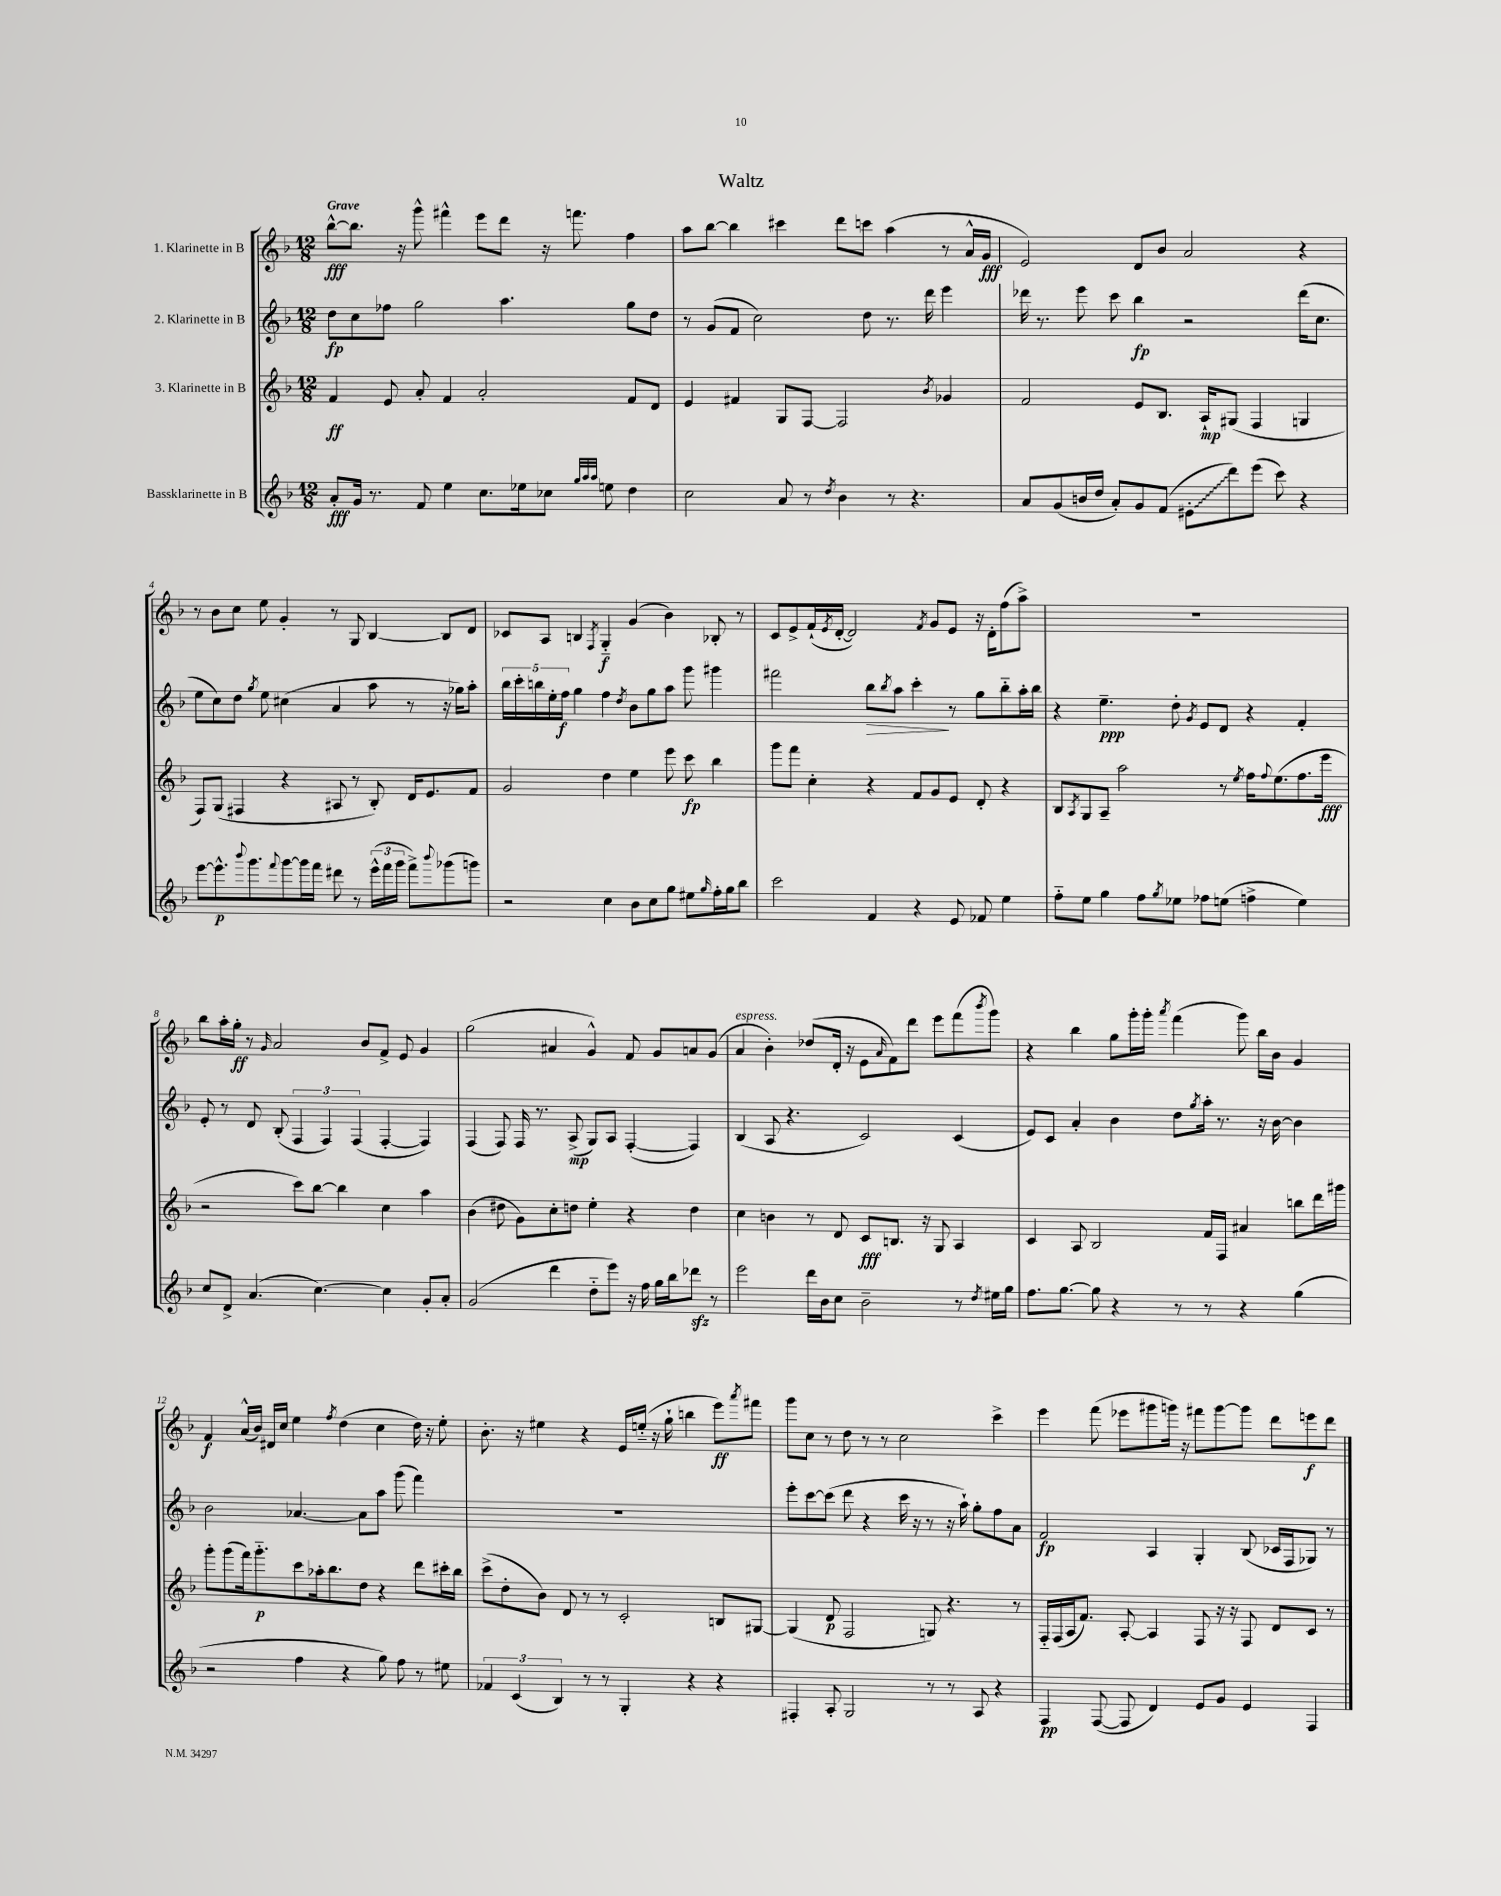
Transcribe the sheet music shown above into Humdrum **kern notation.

**kern	**kern	**kern	**kern
*staff4	*staff3	*staff2	*staff1
*clefG2	*clefG2	*clefG2	*clefG2
*k[b-]	*k[b-]	*k[b-]	*k[b-]
*M12/8	*M12/8	*M12/8	*M12/8
8a'/L	4f/	8dd\L	[8bb-^^\L
16g/Jk	.	8cc\	8.bb-\]J
8.r	.	.	.
.	8e/	8ff-\J	.
.	.	.	16r
8f/	8a'/	2gg\	8ggg^^\
4ee\	4f/	.	4fff#^^\
8.cc\L	2a'/	.	8eee\L
.	.	4.aa\	8ddd\J
16ee-\k	.	.	.
8cc-\J	.	.	16r
.	.	.	8.fff\
32qqgg/LLL	.	.	.
32qqaa/	.	.	.
32qqaa/JJJ	.	.	.
8ee\	.	.	.
4dd\	8f/L	8gg\L	4ff\
.	8d/J	8dd\J	.
=	=	=	=
2cc\	4e/	8r	8aa\L
.	.	(8g/L	[8bb-\J
.	4f#/	8f/J	4bb-\]
.	.	2cc\)	.
8a/	8G/L	.	4ccc#\
8r	[8F/J	.	.
8qdd/	.	.	.
4b-\	2F/]	.	8ddd\L
.	.	8dd\	8ccc\J
8r	.	8.r	(4aa\
4.r	.	.	.
.	.	16ddd\	.
.	8qb-/	.	.
.	4g-/	4eee\	8r
.	.	.	16a^^/LL
.	.	.	16g/JJ
=	=	=	=
8a/L	2f/	16ddd-\	2e/)
.	.	8.r	.
(8g/	.	.	.
16b/L	.	8eee\	.
16dd/JJ	.	.	.
8a'/L)	.	8ccc\	.
8g/	8e/L	4bb-\	8d/L
(8f/J	8.B-/J	.	8b-/J
8e#'\L	.	2r	2a/
.	16A`/LK	.	.
8ddd\)	(8G#/J	.	.
(8eee\J	4F/	.	.
8ccc\)	.	.	.
4r	4G/	(16ddd-\LK	4r
.	.	8.cc\J	.
=	=	=	=
[8eee\L	8F/L)	8ee\L	8r
8.eee^^\]	(8G/J	8cc\)	8b-\L
.	4F#/	8dd\J	8cc\J
8qqbbb-/	.	.	.
8.ggg\	.	.	.
.	.	8qgg/	.
.	.	8ee\	8ee\
8qqfff/	.	.	.
[8ggg\	4r	(4cc#\	4g'/
16ggg\]L	.	.	.
16fff\JJ	.	.	.
8ddd#\	8A#/	4a/	8r
8r	8r	.	8G/
(24eee^^\LL	8B-'/)	8aa\	[4B-/
24fff\	.	.	.
24ggg\JJ	.	.	.
8fff^\L)	16d/LK	8r	.
.	8.e/	.	.
8qqbbb-/	.	.	.
(8ggg-\	.	16r	8B-/]L
.	.	16gg-\LK)	.
8ggg\J)	8f/J	8aa'\J	8d/J
=	=	=	=
2r	2g/	20bb-\LL	8c-/L
.	.	20ccc'\	.
.	.	20bb\	.
.	.	.	8A/J
.	.	20ee'\	.
.	.	20ff\JJ	.
.	.	4gg\	4B/
.	.	.	8qF/
4cc\	4dd\	4ff\	4G'~/
.	.	8qdd/	.
8b-\L	4ee\	8b-\L	(4g/
8cc\	.	8gg\	.
8gg\J	8eee\	8aa\J	4b-\)
8ee#\L	8ccc\	8ggg\	.
16qqgg/	.	.	.
16ff'\L	4bb-\	4ggg#\	8B-'/
16gg\J	.	.	.
8bb-\J	.	.	8r
=	=	=	=
2ccc\	8ggg\L	2fff#\	8c/L
.	8fff\J	.	8e^/
.	4cc'\	.	(16f`/L
.	.	.	8qe/
.	.	.	[16d'/JJ
.	.	.	2d/])
4f/	4r	8bb-\L	.
.	.	8qbb-/	.
.	.	8aa\J	.
4r	8f/L	4ccc'\	.
.	.	.	8qf/
.	8g/	.	8g/L
8e/	8e/J	8r	8e/J
8f-/	8d'/	8gg\L	16r
.	.	.	16d'\LK
4ee\	4r	8bb-'~\	(8ff\
.	.	16aa'\L	8aa^\J)
.	.	16bb-\JJ	.
=	=	=	=
8ff'~\L	8B-/L	4r	1.r
.	8qA/	.	.
8ee\J	8G/	.	.
4gg\	8A~/J	4.ee~\	.
.	2aa\	.	.
8ff\L	.	.	.
8qgg/	.	.	.
8ee-\J	.	8dd'\	.
.	.	8qg/	.
8ff-\L	.	8e/L	.
(8ee\J	8r	8d/J	.
.	8qee/	.	.
4ff^\	16ff\LK	4r	.
.	8qqff/	.	.
.	(8.ee\	.	.
4ee\)	8.ff\	4f'/	.
.	16eee\Jk	.	.
=	=	=	=
8cc/L	2r	8e'/	8bb-\L
8d^/J	.	8r	16aa'\L
.	.	.	16gg'\JJ
(4.a/	.	8d/	8r
.	.	.	16qqg/
.	.	(8B-'/	2a/
.	8ccc\L)	6F/	.
[4.cc\)	[8bb-\J	.	.
.	.	6F/)	.
.	4bb-\]	.	.
.	.	(6F/	.
.	.	.	8b-/L
4cc\]	4cc\	[4F'/	8f^/J
.	.	.	8e/
8g'/L	4aa\	4F/])	4g/
8a'/J	.	.	.
=	=	=	=
(2g/	(4b-\	(4F/	(2gg\
.	8dd#\	8F/)	.
.	8g\L)	16F/	.
.	.	8.r	.
4ddd\	8cc'\	.	4a#/
.	8dd\J	(8A^/	.
8dd'~\L	4ee'\	8G/L)	4g^^/)
8eee\J)	.	8A/J	.
16r	4r	([4F'/	8f/
16ff\	.	.	.
16gg\LL	.	.	8g/L
16bb-\J	.	.	.
8ddd-\J	4dd\	4F/])	8a/
8r	.	.	(8g/J
=	=	=	=
2eee\	4cc\	(4B-/	4a/
.	4b\	8A/	4b-'\)
.	.	4.r	.
16ddd\LL	8r	.	(8dd-/L
16b-\J	.	.	.
8cc\J	8d/	.	16d'/Jk
.	.	.	16r
2b-~\	8c/L	2c/)	8e\L
.	.	.	16qqa/
.	8.B/J	.	8f\)
.	.	.	8ddd\J
.	16r	.	.
.	8G/	.	8eee\L
8r	4A/	(4c/	(8fff\
8qdd/	.	.	8qbbb-/
16ee#\LL	.	.	8ggg\J)
16gg\JJ	.	.	.
=	=	=	=
8.ff\L	4c/	8e/L)	4r
.	.	8c/J	.
[8.gg\J	.	.	.
.	8A/	4a'/	4bb-\
8gg\]	2B-/	.	.
4r	.	4b-\	8gg\L
.	.	.	16ggg'\L
.	.	.	16ggg'\JJ
.	.	.	8qaaa/
8r	.	8dd\L	(4fff\
.	.	8qgg/	.
8r	16f/LL	16aa'\Jk	.
.	16F/JJ	8.r	.
4r	4a#/	.	8ggg\)
.	.	16r	16bb-\LL
.	.	[16b-\	16b-\JJ
(4gg\	8bb\L	4b-\]	4g/
.	16ddd\L	.	.
.	16ggg#\JJ	.	.
=	=	=	=
2r	8ggg'\L	2b-\	4f/
.	(8ggg\	.	.
.	16fff\k)	.	(16a^^/LL
.	8.ggg'~\	.	16b-/JJ)
.	.	.	16d#/LL
.	.	.	16cc/JJ
4ff\	8ccc\	[4.a-/	4ee\
.	16aa-'\k	.	.
.	8.bb-\	.	.
.	.	.	8qff/
4r	.	.	(4dd\
.	8dd\J	8a-\]L	.
8gg\)	4r	8aa\J	4cc\
8ff\	.	(8ggg\	.
8r	8ddd\L	4fff\)	16dd\)
.	.	.	16r
8ee#\	16ccc#'\L	.	8ee'\
.	16bb-\JJ	.	.
=	=	=	=
6f-/	(8ccc^\L	1.r	8.b-'\
.	8dd'\	.	.
(6c/	.	.	.
.	.	.	16r
.	8b-\J)	.	4ee#\
6B-/)	.	.	.
.	8d/	.	.
8r	8r	.	4r
8r	8r	.	.
4G'/	2c'/	.	16e/LL
.	.	.	(16ee'~/JJ
.	.	.	16r
.	.	.	16gg`\
4r	.	.	4bb\
4r	8B/L	.	8eee\L)
.	.	.	8qaaa/
.	[8G#/J	.	8fff#\J
=	=	=	=
4F#'/	(4G#/]	8eee'\L	8ggg\L
.	.	[8ccc\	8cc\J
8A'/	8d/	(8ccc\]J	8r
2G/	2F/	8ddd\	8dd\
.	.	4r	8r
.	.	.	8r
.	.	16ccc\	2cc\
.	.	16r	.
8r	8G/)	8r	.
8r	4.r	16r	.
.	.	16aa`\)	.
8A/	.	8gg'\L	.
4r	.	8ff\	4ccc^\
.	8r	8a\J	.
=	=	=	=
4F/	16F'~/LL	2f/	4eee\
.	(16F/	.	.
.	16A/J	.	.
.	8.f/J)	.	.
([8F/	.	.	(8fff\
8F/]	[8A'/	.	8eee-\L
4d/)	4A/]	4A/	8ggg#\
.	.	.	16ggg\Jk)
.	.	.	16r
8e/L	8F/	4G'/	8fff#\L
8g/J	16r	.	[8ggg\
.	16r	.	.
4e/	8F/	(8B-/	8ggg\]J
.	8d/L	16c-/LL	8ddd\L
.	.	16F/J	.
4F/	8c/J	8G-/J)	8eee\
.	8r	8r	8ddd\J
==	==	==	==
*-	*-	*-	*-
